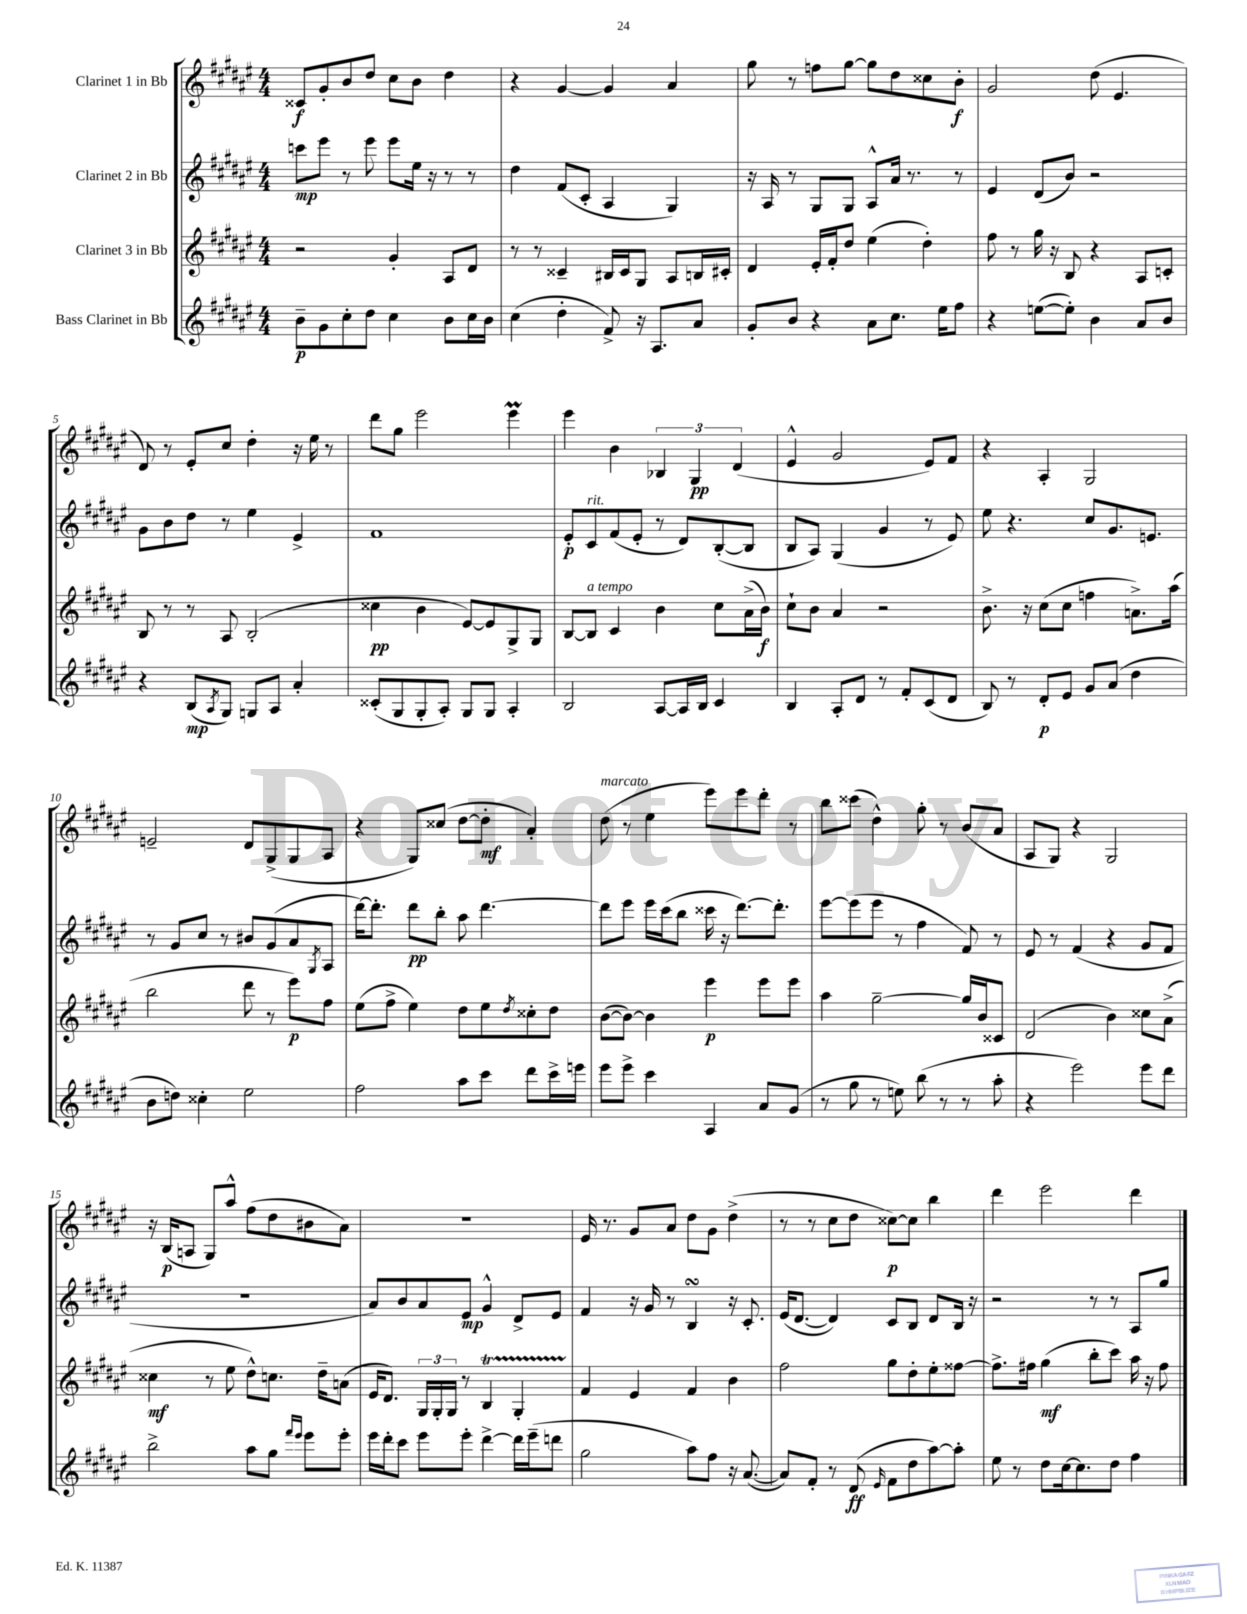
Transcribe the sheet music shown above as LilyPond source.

<<
\new StaffGroup <<
\new Staff = "s0" \with { instrumentName = "Clarinet 1 in Bb" } {
    \clef treble \key fis \major \numericTimeSignature \time 4/4
    cisis'8\f gis'8-. b'8 dis''8 cis''8 b'8 dis''4 |
    r4 gis'4~ gis'4 ais'4 |
    gis''8 r8 f''8 gis''8~ gis''8 dis''8 cisis''8 b'8-.\f |
    gis'2 dis''8( eis'4. |
    dis'8) r8 eis'8-. cis''8 dis''4-. r16 eis''16 r8 |
    dis'''8 gis''8 eis'''2 eis'''4\prall |
    eis'''4 b'4 \tuplet 3/2 { bes4 gis4\pp dis'4( } |
    eis'4-^ gis'2 eis'8) fis'8 |
    r4 ais4-. gis2 |
    e'2-- dis'8 gis8->( gis8 ais8 |
    r4 gis8) cisis''8( dis''8~ dis''8-.\mf ais'4-.) |
    dis''8^\markup { \italic "marcato" }( r8 eis''4 eis'''8) eis'''8 dis'''8-. r8 |
    b''8 cisis'''8( dis''4-^) gis''8-. r8 b'8( ais'8 |
    ais8 gis8) r4 gis2 |
    r16 b16\p( a8 gis8) ais''8-^ fis''8( dis''8 bis'8 ais'8) |
    R1 |
    eis'16 r8. gis'8 ais'8 dis''8 gis'8 dis''4->( |
    r8 r8 cis''8 dis''8 cisis''8~\p) cisis''8 b''4 |
    dis'''4 eis'''2 dis'''4 \bar "|." |
}
\new Staff = "s1" \with { instrumentName = "Clarinet 2 in Bb" } {
    \clef treble \key fis \major \numericTimeSignature \time 4/4
    c'''8\mp eis'''8 r8 eis'''8 eis'''8 eis''16 r16 r8 r8 |
    dis''4 fis'8( cis'8-. ais4 gis4) |
    r16 ais16 r8 gis8 gis8 ais8-^ ais'16 r8. r8 |
    eis'4 dis'8( b'8) r2 |
    gis'8 b'8 dis''8 r8 eis''4 eis'4-> |
    fis'1 |
    eis'8-.\p cis'8^\markup { \italic "rit." } fis'8( eis'8-. r8 dis'8) b8~-.( b8 |
    b8 ais8) gis4( gis'4 r8 eis'8) |
    eis''8 r4. cis''8 gis'8. e'8. |
    r8 gis'8 cis''8 r8 bis'8 gis'8( ais'8 \acciaccatura { gis8 } ais8 |
    dis'''16~) dis'''8.-. dis'''8\pp b''8-. ais''8 dis'''4.~ |
    dis'''8 eis'''8 eis'''16 cis'''16( b''8 cisis'''16 r16 dis'''8.~) dis'''8.-. |
    eis'''8~ eis'''8( eis'''8 r8 fis''4 fis'8) r8 |
    eis'8 r8 fis'4( r4 gis'8 fis'8 |
    R1 |
    ais'8) b'8 ais'8 eis'8\mp gis'4-^ dis'8-> eis'8 |
    fis'4 r16 gis'16 r8 b4\turn r16 cis'8.-. |
    eis'16( dis'8.~ dis'4) cis'8 b8 dis'8 b16 r16 |
    r2 r8 r8 ais8 gis''8 \bar "|." |
}
\new Staff = "s2" \with { instrumentName = "Clarinet 3 in Bb" } {
    \clef treble \key fis \major \numericTimeSignature \time 4/4
    r2 gis'4-. ais8 dis'8 |
    r8 r8 cisis'4-- bis16 cisis'16 gis8 ais8 b16 cis'16-. |
    dis'4 eis'16-. fis'16-. dis''8 eis''4( dis''4-.) |
    fis''8 r8 gis''16 r16 b8 r4 ais8 c'8-. |
    b8 r8 r8 ais8 b2-.( |
    cisis''4\pp b'4 eis'8~) eis'8 gis8-> gis8 |
    b8~ b8^\markup { \italic "a tempo" } cis'4 b'4 cis''8 ais'16->( b'16\f) |
    cis''8-! b'8 ais'4 r2 |
    b'8.-> r16 cis''8( cis''8 f''4 a'8.->) ais''16( |
    b''2 dis'''8 r8 eis'''8\p) fis''8 |
    eis''8( fis''8-> eis''4) dis''8 eis''8 \acciaccatura { dis''8 } cisis''8-. dis''8 |
    b'8~( b'8~) b'4 eis'''4\p eis'''8 eis'''8 |
    ais''4 gis''2~-- gis''16 b'16 cisis'8 |
    dis'2( b'4) cisis''8 ais'8->( |
    cisis''4\mf r8 eis''8 dis''8-^) c''8. dis''16-- a'8( |
    eis'16 dis'8.) \tuplet 3/2 { gis16 gis16-. gis16 } r8 b4\startTrillSpan gis4-. |
    fis'4\stopTrillSpan eis'4 fis'4 b'4 |
    fis''2 gis''8 dis''8-. eis''8-. fisis''8~ |
    fisis''8.-> fis''16 gis''4\mf( b''8-. cis'''8) ais''16 r16 fis''8 \bar "|." |
}
\new Staff = "s3" \with { instrumentName = "Bass Clarinet in Bb" } {
    \clef treble \key fis \major \numericTimeSignature \time 4/4
    b'8--\p gis'8 cis''8-. dis''8 cis''4 b'8 cis''16 b'16 |
    cis''4( dis''4-. fis'8->) r16 ais8. ais'8 |
    gis'8-. b'8 r4 ais'8 cis''8. eis''16 fis''8 |
    r4 e''8~( e''8-.) b'4 ais'8 b'8 |
    r4 b8\mp( \acciaccatura { ais8 } gis8) g8 ais8 ais'4-. |
    cisis'8-.( gis8 gis8-. ais8-.) gis8 gis8 ais4-. |
    b2 ais8~ ais16 b16 cis'4 |
    b4 ais8-. dis'8 r8 fis'8-. cis'8( dis'8 |
    b8) r8 dis'8-.\p eis'8 gis'8 ais'8( dis''4 |
    b'8 d''8) cisis''4-. eis''2 |
    fis''2 ais''8 cis'''8 dis'''8 cis'''16-> e'''16 |
    eis'''8 eis'''8-> cis'''4 ais4 ais'8 gis'8( |
    r8 gis''8 r8 e''8) b''8( r8 r8 ais''8-. |
    r4 eis'''2) eis'''8 dis'''8 |
    b''2-> ais''8 gis''8 \grace { fis'''16 eis'''16 } eis'''8 eis'''8-. |
    eis'''16 dis'''16-. cis'''8 eis'''8 eis'''8-. dis'''4~-> dis'''16 eis'''16--( d'''8 |
    gis''2 ais''8) fis''8 r16 ais'8.~( |
    ais'8) fis'8-. r8 dis'8\ff( \grace { eis'16 } fis'8 dis''8 ais''8~) ais''8-. |
    eis''8 r8 dis''8 cis''16~ cis''8. dis''8 fis''4 \bar "|." |
}
>>
>>
